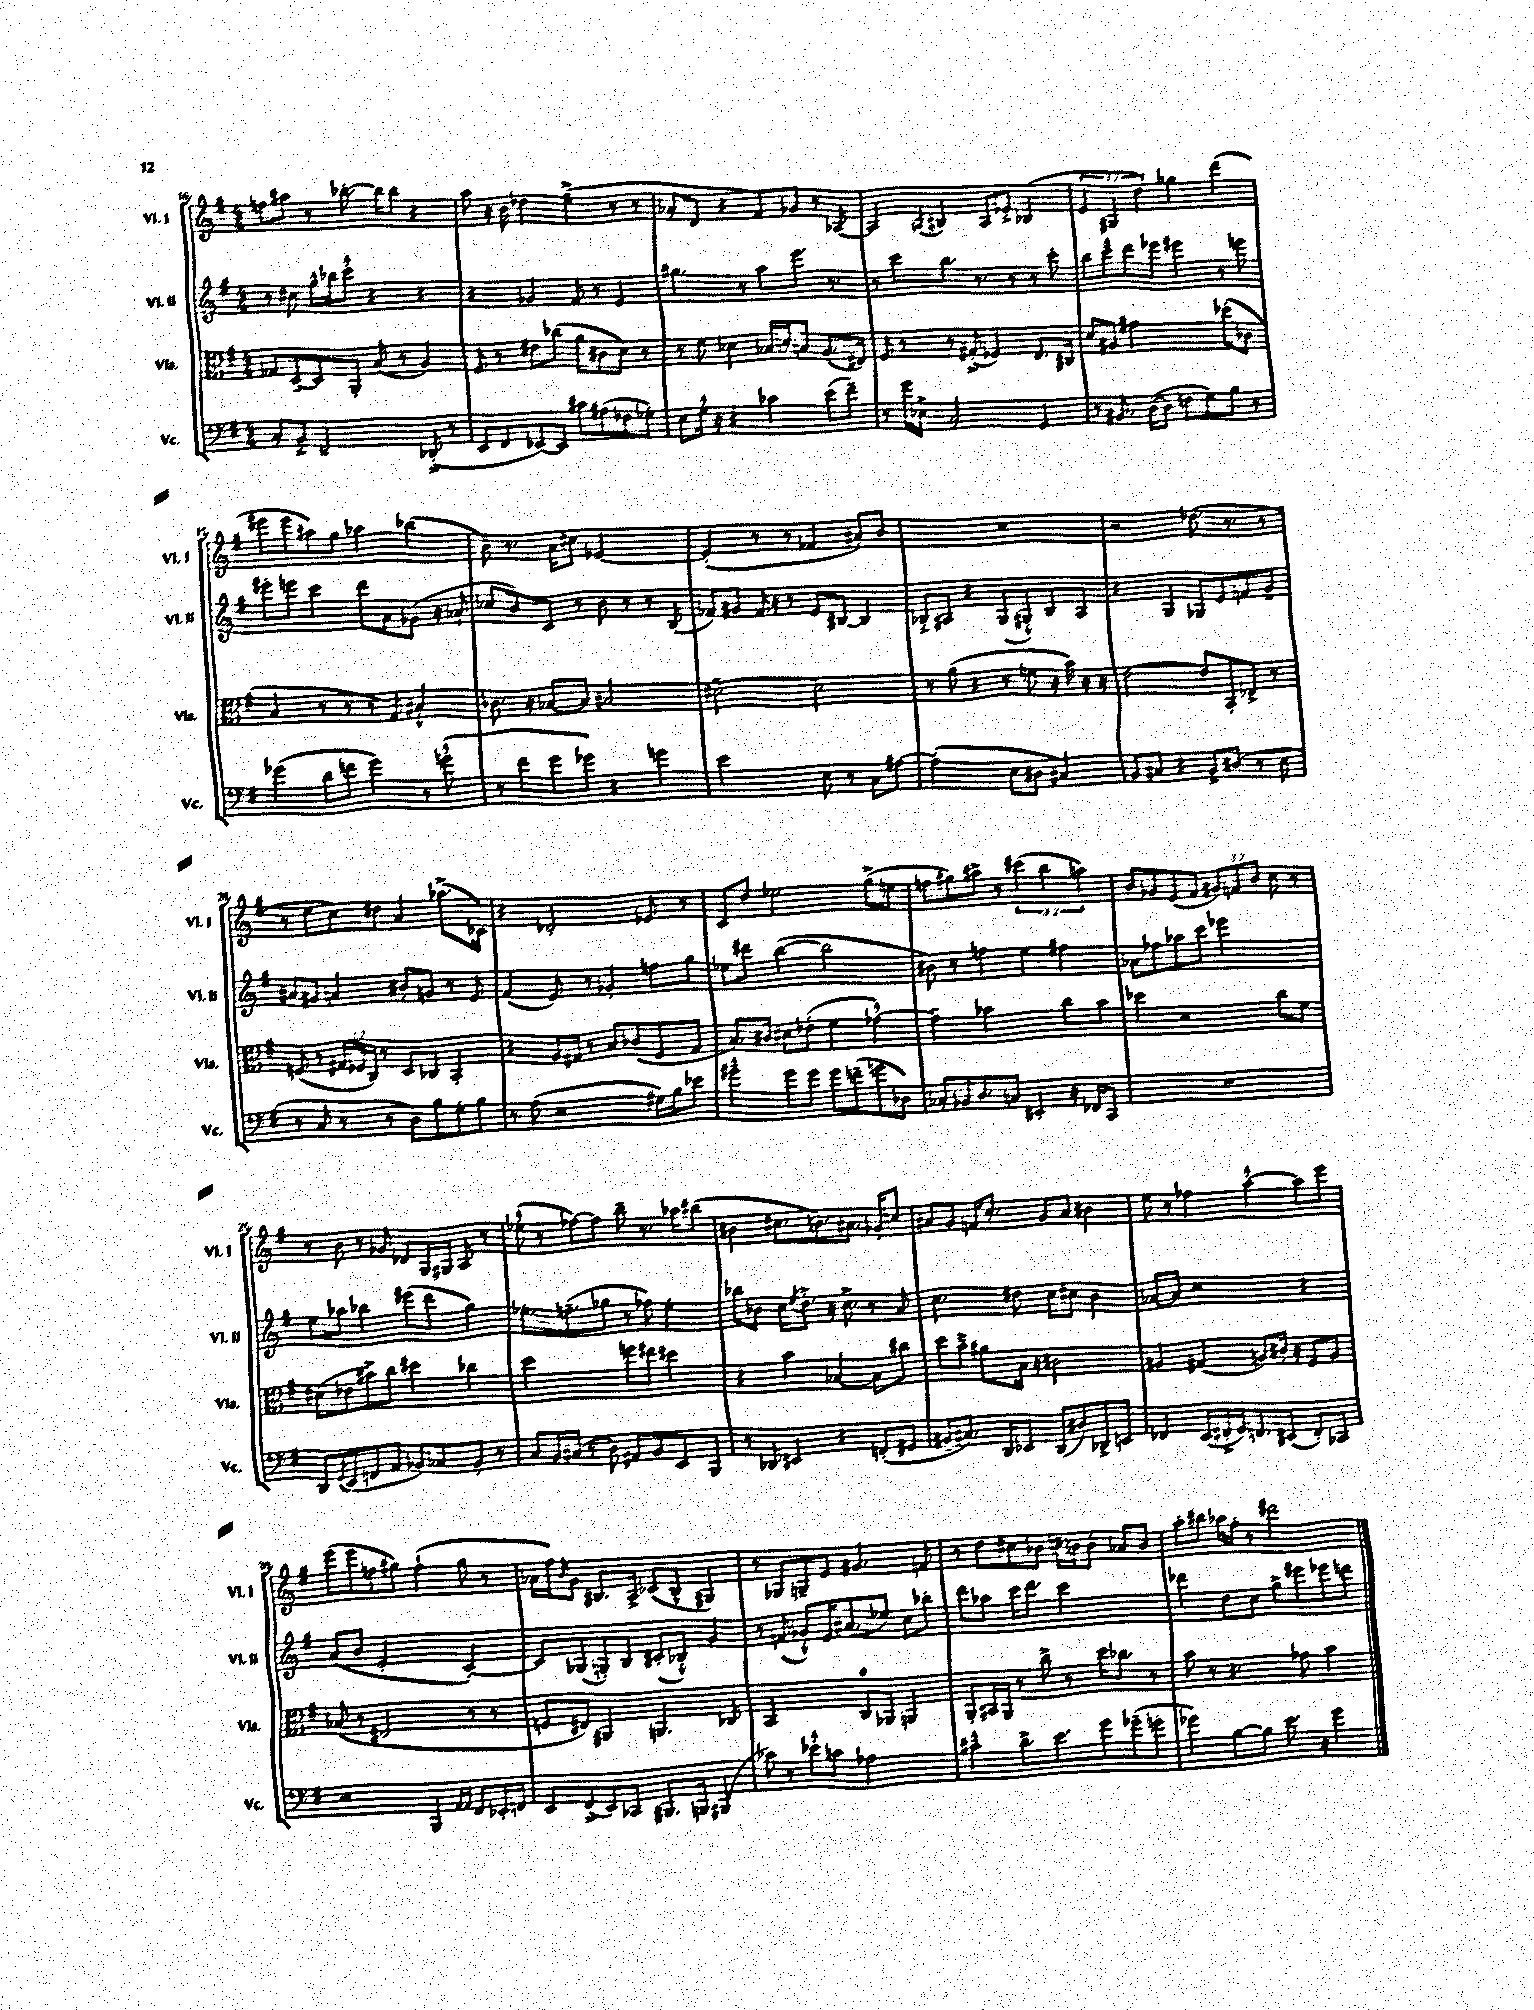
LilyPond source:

<<
\new StaffGroup <<
\new Staff = "s0" \with { instrumentName = "Vl. I" shortInstrumentName = "Vl. I" } {
    \clef treble \key g \major \numericTimeSignature \time 4/4 \override Staff.TupletNumber.text = #tuplet-number::calc-fraction-text
    f''8 ais''8 r8 bes''8.~-. bes''16 bes''8 r4 |
    a''8 r16 b'16 des''4 e''4--->( r8 r8 |
    aes'8-. d'8 r4 fis'8) ges'8 r8 aes8~ |
    aes4 \acciaccatura { a8 } bis4 a8 ees'8-.-> bes4( |
    \tuplet 3/2 { e'4 gis4 d''4) } ges''4 d'''4( |
    eis'''8 eis'''8 ais''8) g''8 aes''4 bes''4( |
    b'8) r8. a'16 cis''8 ees'2~ |
    ees'4-.( r8 r8 fes'4 ais'8-.) b'8 |
    R1 |
    r2 des''8.( r8. r8 |
    r8 e''8 c''8) dis''8 a'4 aes''8.->( ces'16) |
    r4 des'2-. ees'8 r8 |
    c'8 d''8 ees''2 g''8->( e''8 |
    f''8 gis''8) ais''8-> r8 \tuplet 3/2 { cis'''4( b''4 a''4) } |
    b'8 ges'8 e'8( fis'8 \tuplet 3/2 { gis'8) f'8 b'8 } c''8 r8 |
    r8 b'8 r8 ges'8 des'8 g16 gis16 a8 r8 |
    ees''8-.-^( r8 fes''8~) fes''8 b''8-- r8. aes''16 bis''8( |
    bis'4 cis''8. b'8.) ais'8. ges'16-. c''8 |
    ais'8 g'8 f'16 c''8.-. g'8 ais'8 bis'4 |
    e''8 r8 fes''4 a''4~-.-^ a''8 e'''8 |
    e'''8( e'''8 f''8 gis''8) f''4-!( gis''8 r8 |
    aes'16 fis''16) \grace { b'16 } g'8 bis8. a16-> ces'8( bis8-^ gis4) |
    r8 ges8 g8-- e'8 gis'4. f'8 |
    r8 d''8 cis''8 bes'8 c''16-- b'16 b'8-. aes'8 b'8 |
    a''8-. bis''8 aes''16 fis''16-. r8 dis'''2 \bar "|." |
}
\new Staff = "s1" \with { instrumentName = "Vl. II" shortInstrumentName = "Vl. II" } {
    \clef treble \key g \major \numericTimeSignature \time 4/4
    r8 cis''8 g''16-^ bes''16 c'''8-.-^ r4 r4 |
    r4 ges'4 fis'8 r8 e'4 |
    gis''4. r8 a''8 e'''8. r8. |
    r8 c'''8 b''8. r8. r8 r8 c'''8-. |
    b''8 c'''8---^ d'''8 ees'''8 eis'''4 r8 e'''8 |
    eis'''8-. e'''8 c'''4 d'''8 a'8 ges'8( r16 aes'16-! |
    ces''8 b'8) c'8 r8 b'8 r8 r8 b8( |
    fes'8) gis'8 fes'16 r16 r8 e'8 bis8~ bis4 |
    bes8-.-> ais8 r4 g8( gis8-.-^) bes8 ais8 |
    r4 g4 ges8 e'8 f'8 g'8-- |
    ais'8 gis'8 a'4 bis'8-. g'8 r8 e'8 |
    fis'4( e'8) r8 ges'4-. f''8 g''8 |
    ees''8 dis'''8 b''4~( b''2 |
    bis'8) r8 f''4 e''4 fis''4 |
    aes'8 fes''8 aes''8 c'''8 ees'''2 |
    e''8 aes''8 bes''4 eis'''8( d'''8 g''4) |
    ees''8.-. f''8.--( ges''8 r8 fes''8) ees''4-. |
    bes''8 bes'8 c''16 \acciaccatura { e''8 } d''8.-.-> r16 c''8.-> r8 a'8 |
    c''4. dis''8 c''8 cis''8 b'4 |
    aes'8~ aes'8 r2 r4 |
    a'8( b'8 e'2-. c'4~-.) |
    c'8 ges8( g8-.) b8 cis'8-.( bes8-.-^) g'4 |
    r8 f'8( ges'8-.-^) e'16 ais'8.( ees''8) c''8 bes''8-. |
    d'''8 aes''8 c'''16 d'''8. c'''2 |
    des'''4 d''8 c''8 g''8-> eis'''8 ees'''8 d'''8 \bar "|." |
}
\new Staff = "s2" \with { instrumentName = "Vla." shortInstrumentName = "Vla." } {
    \clef alto \key g \major \numericTimeSignature \time 4/4 \override Staff.TupletNumber.text = #tuplet-number::calc-fraction-text
    ges8 d8~-- d8 a,8-. b8( r8 a4) |
    fis8 r8 eis'8 ces''8( a'8 cis'8 d'8) r8 |
    r8 fis'8 des'4 bes16 d'16-. b8 a8.( eis16) |
    fis8 r8 r8 gis8-.->( fes4) e8. cis16 |
    d'8 ais8 gis'2 des''8-.( ces'8 |
    b4 r8 r8 r8 g8) bis4-.-^ |
    ces'8. r16 bes8~ bes8 bis2 |
    dis'2~-- dis'2 |
    r8 a'8( r4 r8 f'8 r16 b'16) r16 r16 |
    e'2~ e'8 b,8-. ees8-> r8 |
    f8( r8 \tuplet 3/2 { gis16 fes16 c16) } r8 d8 ces8 b,4-. |
    r4 a16 gis16 r8 b8 ces'8( fis8 gis8 |
    b8.) cis'16 dis'8 ees'8-.( fis'4 ges'4~-.-^) |
    ges'4-- bes'2 c''8 bes'8 |
    des''4 r2 c''8 fis'8 |
    dis'8( ees'8 bis'8->) c''8 dis''4 ces''4 |
    d''2 f''8 eis''8 dis''4 |
    r4 b'4 bes4~ bes8 cis''8 |
    d''8 b'8---> ais'8 b16 r16 cis'2 |
    ais4 gis4( a8) cis'16-. r16 fis8 a8 |
    bes8( r8 eis2 r8 r8 |
    f8 eis8) ais,4 a,4. ces8 |
    b,2 c8-0 aes,8 a,4 |
    a,8-. bis,16 a,16 r8 c''8-> r8 d''16 ces''8. r8 |
    b'8 r8 r4. ges'8 b'4 \bar "|." |
}
\new Staff = "s3" \with { instrumentName = "Vc." shortInstrumentName = "Vc." } {
    \clef bass \key g \major \numericTimeSignature \time 4/4
    c8-. b,8-.-> fis,2-- des,8-.->( r8 |
    e,8 fis,8 ees,8~) ees,8 cis'8 ais8( fes8 ges8-.) |
    e8 g16-.-^ r16 r4 ces'4 e'8( fis'8--) |
    r8 g'16 ees16-> c2-. g,4 |
    r8 bis,8. d16~( d8 f8 g8) b8 r8 |
    ges'4( d'8 f'8 ges'4) r8 g'8-.-^( |
    r8 fis'8 g'8 ges'8) r4 g'4 |
    e'2 e8 r8 c8 ais8~ |
    ais2-.( e8 dis8 cis4) |
    b,8 cis8 r4 b,8-> dis8( r8 e8 |
    r8 c8 r8 r8 d8) b8 g8-. b8 |
    r8 a8( r2 gis16) b16 ees'8 |
    gis'4---^ gis'8 gis'8 gis'8 f'8--( g'8 des8) |
    ces8-. bes,16 d8. c8 eis,4-. r16 fes,16 c,8 |
    R1 |
    d,8 \acciaccatura { g,8 } e,8( f,8 a,8 bes,8) ces8 bes,8-. r8 |
    c8 b,16 cis16( r8 d8) ais,8 b,8 e,8 b,,8 |
    r8 des,8 eis,4 r4 f,8-.( gis,8 |
    bis,8-- cis8.) d,16 ees,8 d,8( dis8) des,8-> e,8 |
    fes,4 e,16( fis,16-.-> g,16) f,8. eis,8( f,8-.) ces,8 |
    r2 b,,4 \grace { a,16 a,16 } fis,8 ees,16-. f,16 |
    e,8 fis,8->( e,8) ces,8 bis,,8. b,,16 bis,,4( |
    ces'8) r8 ees'8-.-^ c'8 aes2 |
    cis'4---^ d'8.-> e'8. g'8 ges'8--( g'8-. |
    ges'4) b8~ b8 e'8. r16 ges'4 \bar "|." |
}
>>
>>
\layout { \context { \Score currentBarNumber = #10 } }
